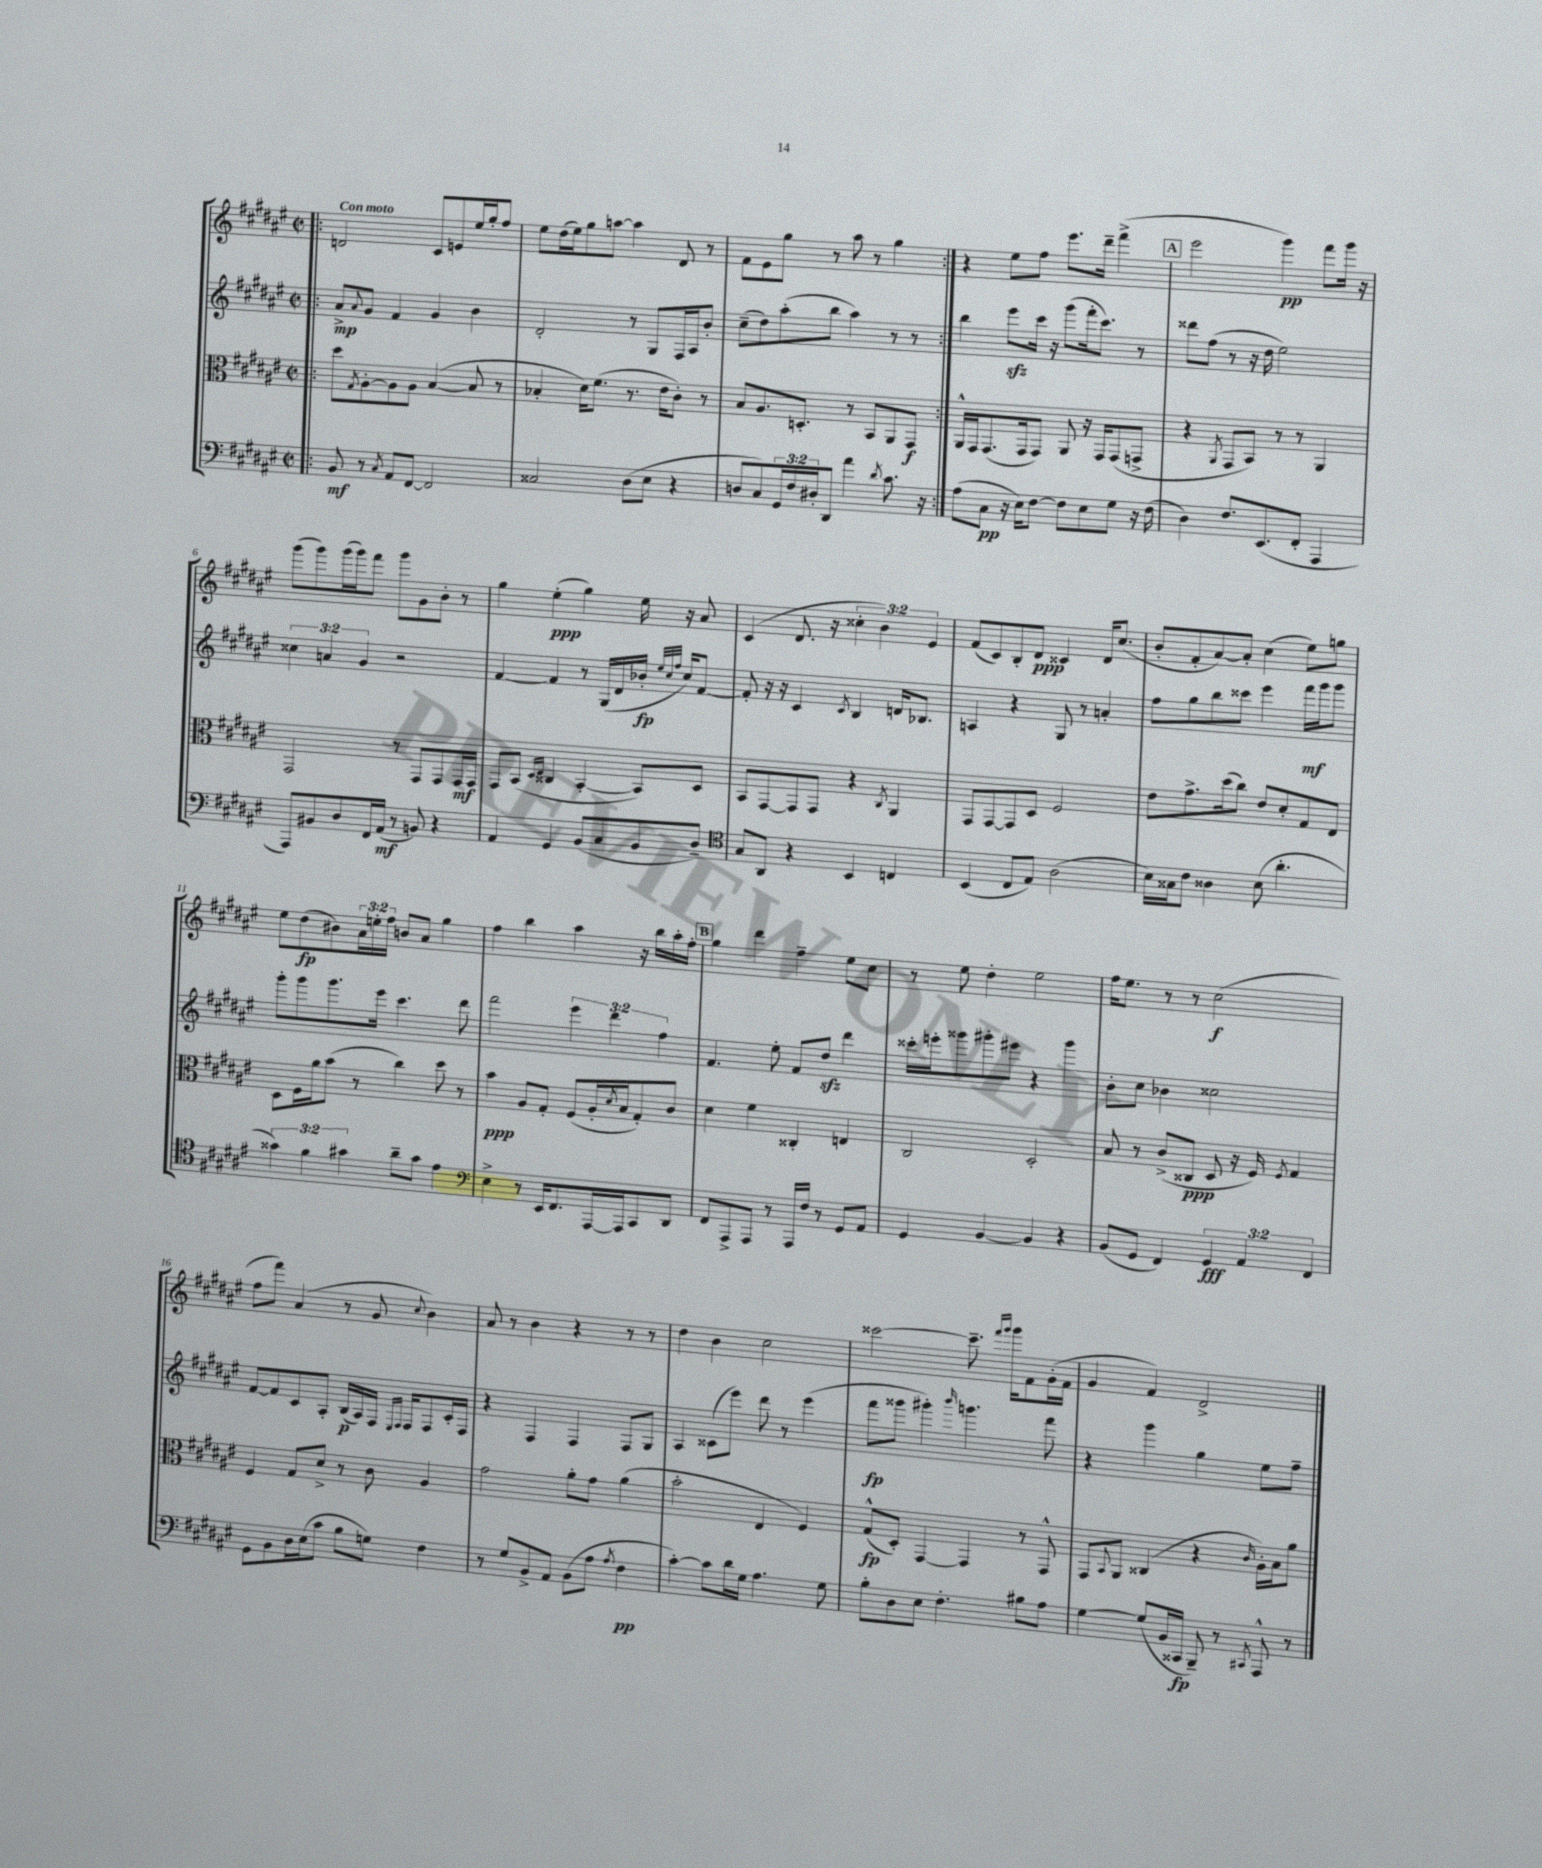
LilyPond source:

<<
\new StaffGroup <<
\new Staff = "s0" {
    \clef treble \key fis \major \defaultTimeSignature \time 2/2 \override Staff.TupletNumber.text = #tuplet-number::calc-fraction-text \tempo "Con moto"
    \repeat volta 2 { \bar ".|:" d'2 cis'8 e'8 eis''16 gis''16-. fis''8 |
    eis''8 dis''16( eis''16) gis''8 a''8~ a''4 dis'8 r8 |
    fis'8 eis'8 gis''8 r8 ais''8 r8 gis''4 | }
    r4 eis''8 fis''8 eis'''8. dis'''16-- fis'''4->( |
    \mark \markup { \box "A" } eis'''2 gis'''4\pp) fis'''8 gis'''16 r16 |
    gis'''8( gis'''8) gis'''16( gis'''16) fis'''8 gis'''8 gis'8 b'8-. r8 |
    gis''4 eis''4-.\ppp( gis''4) eis''16 r16 ais'8 |
    cis'4( dis'8. r16 \tuplet 3/2 { cisis''4-. b'4) eis'4 } |
    fis'8( cis'8) b8-. dis'8\ppp cisis'4 dis'16 cis''8.( |
    b'8-. fis'8-. ais'8~) ais'8-. cis''4( eis''8) g''8 |
    eis''8 dis''8\fp( bis'8) \tuplet 3/2 { ais'16 e''16-. fis''16 } b'8 ais'8 gis''4 |
    fis''4 b''4 ais''4 r16 b''16 ais''16-. fis''16-. |
    \mark \markup { \box "B" } gis''4 dis'''4 fis''4-- eis''8 cis''8 |
    r8 eis''8 dis''4-. eis''2 |
    fis''16 eis''8. r8 r8 cis''2\f( |
    fis''8 fis'''8) ais'4( r8 gis'8 \appoggiatura { cis''8 } b'4) |
    ais'8 r8 b'4 r4 r8 r8 |
    dis''4 b'4 cis''2 |
    cisis'''2~ cisis'''8.-- \grace { fis'''16 gis'''16 } gis'''16 fis'8 gis'16-.( fis'16 |
    gis'4 fis'4) dis'2-> \bar "|." |
}
\new Staff = "s1" {
    \clef treble \key fis \major \defaultTimeSignature \time 2/2 \override Staff.TupletNumber.text = #tuplet-number::calc-fraction-text
    \repeat volta 2 { \bar ".|:" ais'8->\mp \appoggiatura { ais'8 } gis'8 fis'4 gis'4 b'4 |
    dis'2-. r8 gis8 fis16 ais16 b'8-. |
    cis''8--( dis''8) ais''8-.( b''8 ais''4) r8 r8 | }
    b''4 eis'''8\sfz cis'''16 r16 gis'''8( fis'''16-. cis'''8.) r8 |
    \mark \markup { \box "A" } disis'''8 fis''8( r8 r16 dis''16 eis''2) |
    \tuplet 3/2 { cisis''4 a'4 gis'4 } r2 |
    fis'4~ fis'4 r8 gis16( dis'16 bes'16-.\fp \grace { eis''32 cis''32 fis''32 } cis''16) fis'8~ |
    fis'8-. r16 r16 cis'4 \acciaccatura { cis'8 } b4 d'16 bes8. |
    a4 r4 gis8 r8 a'4-. |
    fis''8 gis''8 b''8 cisis'''8 eis'''4 fis'''16\mf gis'''16 gis'''8 |
    gis'''8-. gis'''8 gis'''8. eis'''16 cis'''4. dis'''8 |
    fis'''2 \tuplet 3/2 { eis'''4 dis'''4 fis''4 } |
    \mark \markup { \box "B" } fis'4. eis''8-. fis'8 dis''8\sfz dis'''4 |
    cisis'''16-. e'''16-. gisis'''8 gis'''8-. eis'''8 r4 gis'''4 |
    b'8-. cis''8 bes'4 cisis''2 |
    fis'8~ fis'8 cis'8 ais8-. b16\p( ais16) fis16 \grace { eis16 fis16 } fis16 fis8 cis'16-. fis16 |
    r4 fis4 fis4 fis8 gis8 |
    ais4 cisis'8( eis'''8) dis'''8 r8 eis'''4( |
    fis'''8\fp gisis'''8 gis'''4-.) \grace { b'''16 } g'''4. fis'''8 |
    r4 gis'''4 gis''4 eis''8 fis''8-- \bar "|." |
}
\new Staff = "s2" {
    \clef alto \key fis \major \defaultTimeSignature \time 2/2
    \repeat volta 2 { \bar ".|:" dis''8 \acciaccatura { gis8 } ais8~-. ais8 ais8 b4~( b8 r8 |
    bes4-. dis'16) fis'8.( r8. eis'16 cis'8-.) r8 |
    b8 ais8. d8.-. r8 b,8 ais,8 gis,8\f | }
    ais,16-^ gis,16 gis,8.( gis,16 gis,8) ais,8 r16 gis,16 gis,8( g,8-> |
    \mark \markup { \box "A" } r4 \acciaccatura { ais,8 } gis,8 b,8) r8 r8 ais,4 |
    gis,2 r8 gis,8 gis,8 gis,16\mf gis,16 |
    gis,8 b,8( \grace { dis16 eis16 } cisis4 b,4~-. b,8) dis8 |
    b,8 gis,8~ gis,8 gis,8 r4 \acciaccatura { cis8 } ais,4 |
    gis,8 gis,8~ gis,8 dis8 fis2 |
    eis'8 gis'8.-> dis''16( cis''8) eis'8 dis'8-. gis8 eis8 |
    dis8 fis16 ais'16 b'8( r8 cis''4) dis''8 r8 |
    b'4\ppp ais8 gis8-. fis8( ais16-. \acciaccatura { dis'8 } b16 gis8-.) cis'8 |
    \mark \markup { \box "B" } dis'4 fis'4 cisis4-. e4 |
    cis2 dis2-. |
    b8 r8 cis'8->( cisis8\ppp dis8 r16 fis16) \acciaccatura { fis8 } gis4 |
    fis4 gis8 dis'8-> r8 cis'8 ais4 |
    gis'2 ais'8-. gis'8 ais'4( |
    b'2-. eis4 fis4) |
    gis8-^\fp( dis8-.) gis,4~ gis,4 r8 gis,8-^ |
    gis,8 \appoggiatura { b,8 } ais,8 cisis4( r4 \grace { cis'16 } ais16-.) b16 ais'8 \bar "|." |
}
\new Staff = "s3" {
    \clef bass \key fis \major \defaultTimeSignature \time 2/2 \override Staff.TupletNumber.text = #tuplet-number::calc-fraction-text
    \repeat volta 2 { \bar ".|:" b,8\mf r8 \acciaccatura { cis8 } ais,8 fis,8~ fis,2 |
    cisis2 dis8( eis8 r4 |
    d8 cis8) \tuplet 3/2 { gis,16 fis16 dis16-. } dis,8 ais'4 \acciaccatura { dis'8 } cis'8. r16 | }
    ais8( cis8\pp r16 eis16) fis8~ fis8 eis8 gis8 r16 fis16( |
    \mark \markup { \box "A" } dis4) fis8. eis,8.( fis,8-. ais,,4 |
    ais,,8) bis,8 dis8 fis,16 ais,16\mf( r8 b,8) r4 |
    ais,4 gis,4 b,8( cis8 b,8 dis8--) |
    \clef tenor gis8 ais,8 r4 b,4 c4 |
    b,4( cis8 eis8) ais2( |
    b16) gisis16 cis'8 aisis4 b8( ais'4.-. |
    \tuplet 3/2 { gisis'4) fis'4 gis'4 } ais'8-- gis'8 eis'4 |
    \clef bass eis4-> r8 eis,16 fis,8. ais,,16~ ais,,16 cis,8 dis,8 |
    \mark \markup { \box "B" } fis,8 ais,,8-> ais,,8 r8 ais,,16 fis16 r8 gis,8 ais,8 |
    gis,4 b,4~ b,4 r4 |
    b,8( gis,8 fis,4) \tuplet 3/2 { gis,4\fff ais,4 fis,4 } |
    gis,8 b,8 dis16 eis16( cis'8 b8 g8) fis4 |
    r8 gis8 b,8-> ais,8 b,8( ais8 \acciaccatura { ais8 } fis4\pp |
    cis'4~-.) cis'8 dis'16 gis16 ais4. gis8 |
    b8-. dis8 eis8 fis4.-. bis8 ais8 |
    gis4~ gis8( b,16 cisis,16\fp b,,8--) r8 \acciaccatura { cis,8 } ais,,8-^ r8 \bar "|." |
}
>>
>>
